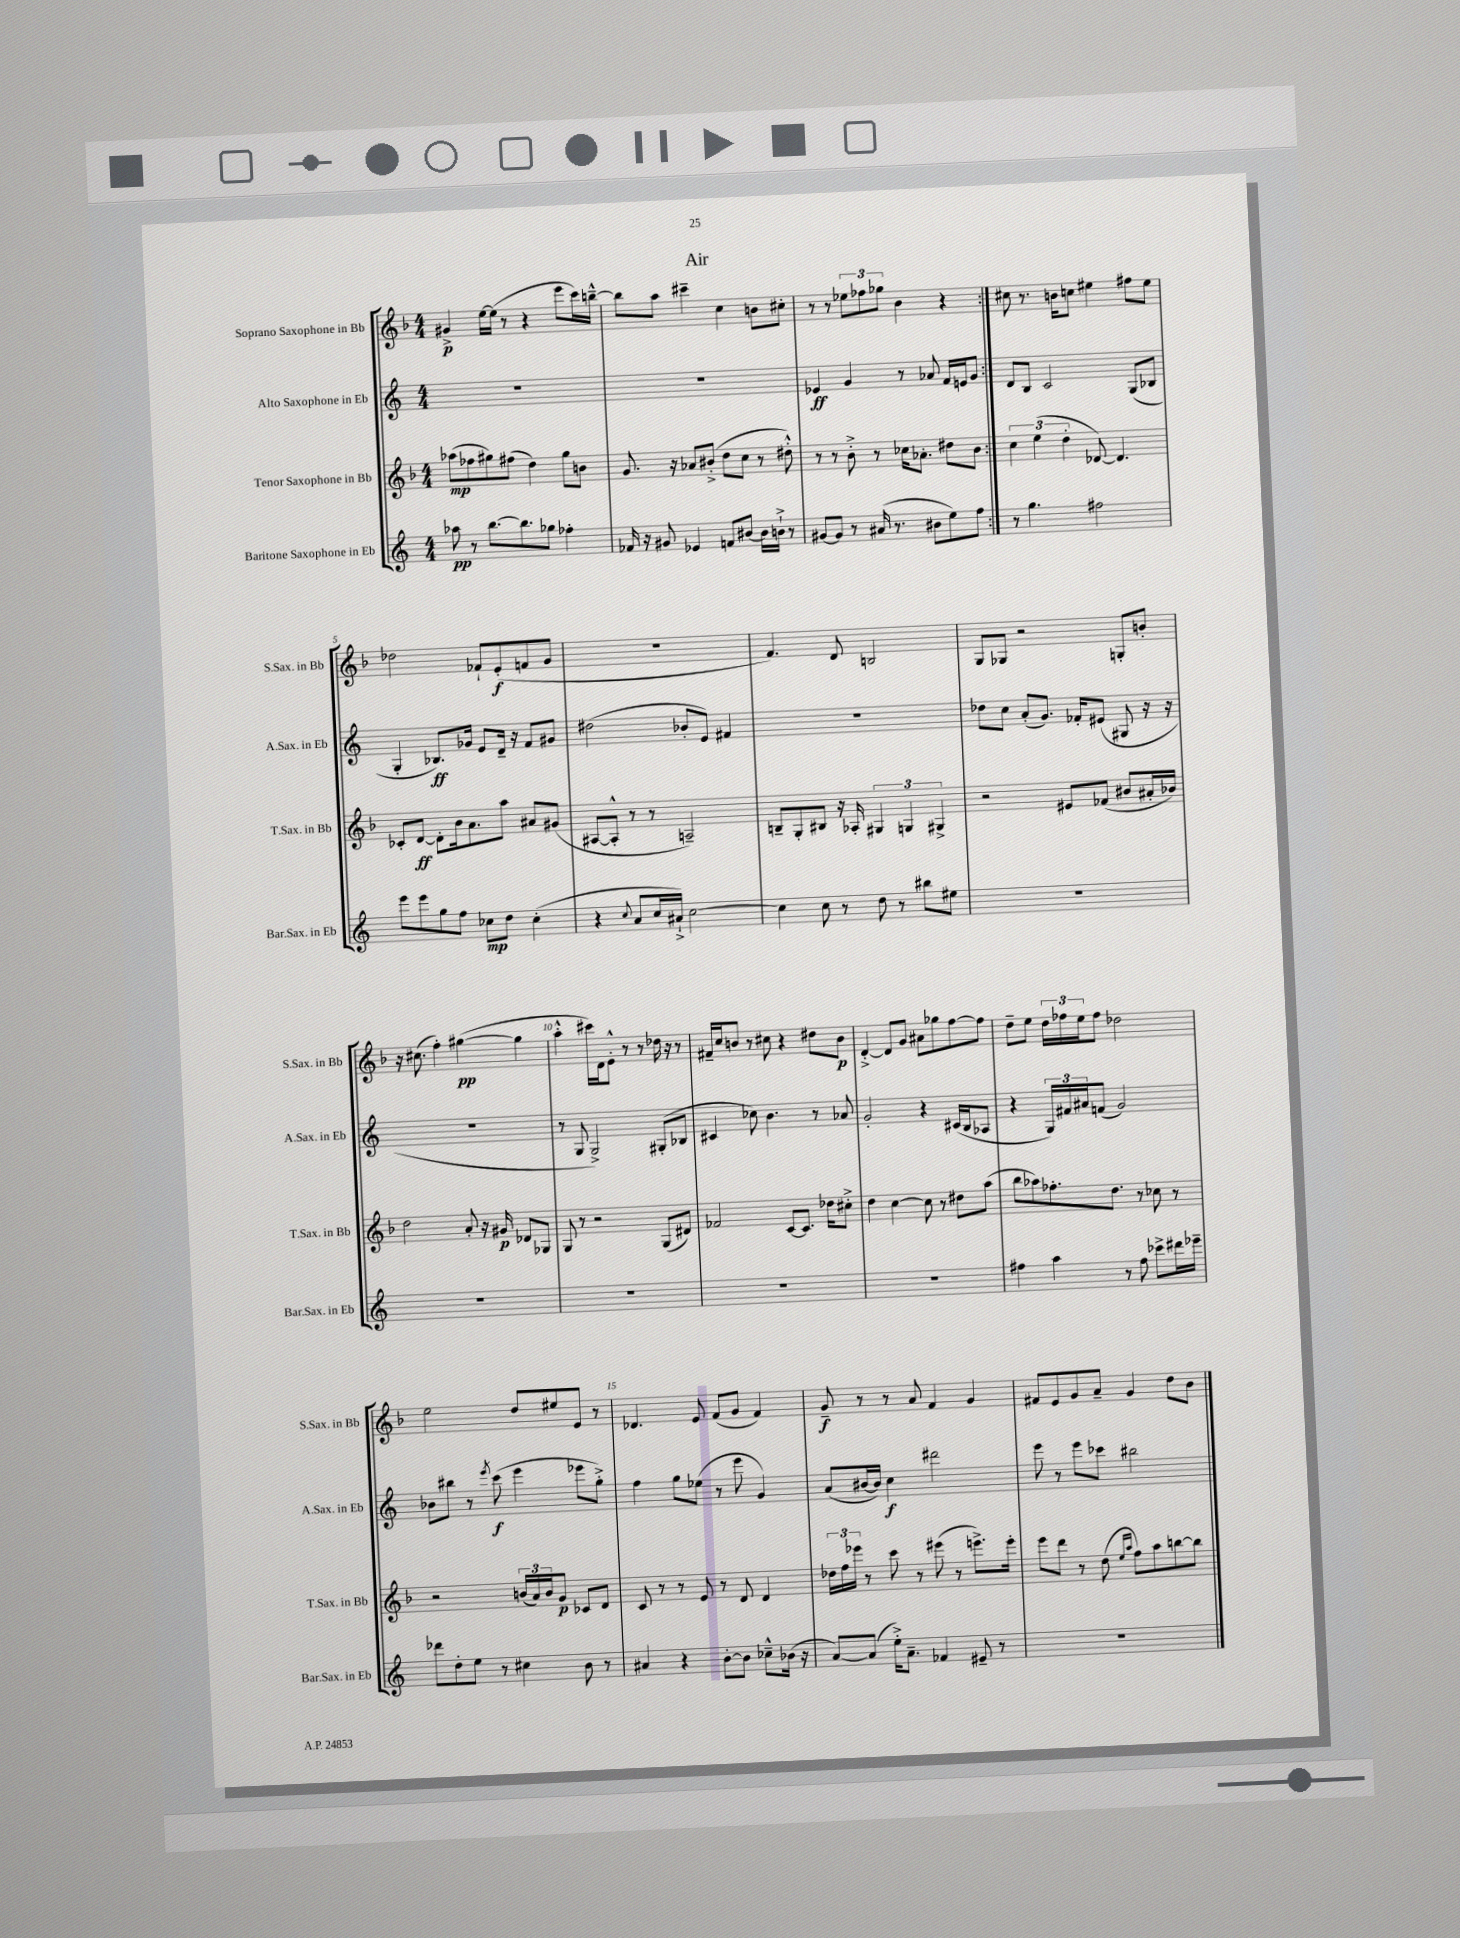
\header { title = "Air" }
<<
\new StaffGroup <<
\new Staff = "s0" \with { instrumentName = "Soprano Saxophone in Bb" shortInstrumentName = "S.Sax. in Bb" } {
    \clef treble \key f \major \numericTimeSignature \time 4/4
    \repeat volta 2 { gis'4->\p e''16~ e''16( r8 r4 e'''8 c'''16) b''16~---^ |
    b''8 a''8 cis'''4-- c''4 b'8 cis''8-. |
    r8 r8 \tuplet 3/2 { ees''8 fes''8 ges''8 } bes'4 r4 | }
    cis''8 r8. b'16 c''8 eis''4 fis''8 eis''8 |
    des''2 fes'8-! e'8-.\f( f'8 g'8 |
    r1 |
    f'4.) d'8 b2 |
    g8 ges8 r2 g8-. b'8-. |
    r16 cis''8.( f''4-.) gis''4~\pp( gis''4 |
    a''4-.-^ cis'''16) d'16 e'8-.-^ r8 r8 des''16 r16 r8 |
    fis'16-- c''16 b'8 r8 cis''8 r4 dis''8 b'8\p |
    d'4~-.-> d'8 g'8 ais'8 ges''8 f''8~ f''8 |
    d''8-- e''8 \tuplet 3/2 { d''16 fes''16 e''16 } fes''8 des''2 |
    e''2 d''8 eis''8 e'8 r8 |
    des'4. e'8 f'8( g'8 f'4) |
    g'8--\f r8 r8 a'8 f'4 g'4 |
    fis'8 e'8 g'8 a'8-- g'4 d''8 bes'8 \bar "|." |
}
\new Staff = "s1" \with { instrumentName = "Alto Saxophone in Eb" shortInstrumentName = "A.Sax. in Eb" } {
    \clef treble \key c \major \numericTimeSignature \time 4/4
    \repeat volta 2 { R1 |
    r1 |
    ees'4\ff g'4 r8 aes'8 f'16 e'16 g'8 | }
    d'8 b8 c'2 g8( bes8 |
    g4-. bes8.\ff) ges'16 e'8 d'16-- r16 f'8 gis'8 |
    dis''2( bes'8-. e'8) fis'4 |
    R1 |
    des''8 c''8 a'8-.( g'8.) fes'16-. eis'8( gis8 r16 r16 |
    R1 |
    r8 g8 g2->) gis8-.( bes8 |
    cis'4 ces''8) b'4. r8 aes'8 |
    g'2-. r4 cis'16( b16 aes8 |
    r4 \tuplet 3/2 { g16) fis'16 ais'16 } f'8( g'2) |
    bes'8 bis''8 r8 \acciaccatura { e'''8 } c'''8\f( e'''4 ees'''8 g''8-.->) |
    f''4 g''8 ees''8( r8 e'''8 g'4) |
    a'8( bis'16~ bis'16) c''4\f dis'''2 |
    e'''8 r8 e'''8 ces'''8 bis''2 \bar "|." |
}
\new Staff = "s2" \with { instrumentName = "Tenor Saxophone in Bb" shortInstrumentName = "T.Sax. in Bb" } {
    \clef treble \key f \major \numericTimeSignature \time 4/4
    \repeat volta 2 { aes''8\mp( fes''8 gis''8) fis''8( d''4) gis''8 b'8 |
    g'8. r16 aes'8 bis'8-.->( d''8 c''8 r8 dis''8-.-^) |
    r8 r8 bes'8-.-> r8 ces''16 aes'8.-. dis''8 bes'8 | }
    \tuplet 3/2 { c''4 e''4( d''4-. } des'8~) des'4. |
    ces'8-. d'8~\ff d'8-. bes'16 a'8. a''8 ais'8 gis'8( |
    ais8~ ais8-.-^ r8 r8 a2--) |
    b8-- g8-. bis8 r16 aes16-. \tuplet 3/2 { gis4 g4 gis4-> } |
    r2 eis'8 fes'8( bis'8 ais'16-. bes'16) |
    d''2 a'8-. r16 gis'16\p des'8 ges8 |
    g8 r8 r2 g8( dis'8) |
    fes'2 c'8~ c'8. des''16 cis''8-.-> |
    d''4 c''4~ c''8 r8 dis''8 a''8( |
    bes''8 aes''8) fes''8.-. d''8. r8 ces''8 r8 |
    r2 \tuplet 3/2 { b'16( a'16) b'16 } g'8\p ces'8 d'8 |
    c'8 r8 r8 e'8 r8 d'8 d'4 |
    \tuplet 3/2 { des''16 f''16 ees'''16 } r8 c'''8 r8 eis'''8( r8 e'''8.->) e'''16-. |
    e'''8 d'''8 r8 d''8( \grace { e''16 a''16 } f''8) a''8 b''8~ b''8 \bar "|." |
}
\new Staff = "s3" \with { instrumentName = "Baritone Saxophone in Eb" shortInstrumentName = "Bar.Sax. in Eb" } {
    \clef treble \key c \major \numericTimeSignature \time 4/4
    \repeat volta 2 { aes''8\pp r8 b''8.~ b''8. ges''8 fes''4-. |
    fes'16 r16 gis'8 ees'4 f'8 bis'8~ bis'16 b'16-!-> r8 |
    gis'8~ gis'8 r8 ais'16( r8. bis'8 e''8) f''8 | }
    r8 g''4. fis''2 |
    e'''8 e'''8 g''8 f''8 ces''8\mp d''8 ces''4-.( |
    r4 \appoggiatura { c''8 } a'8 c''16 ais'16-!->) c''2~ |
    c''4 c''8 r8 d''8 r8 bis''8 eis''8 |
    R1 |
    R1 |
    R1 |
    R1 |
    R1 |
    fis''4 a''4 r8 fis''8 ces'''8-> dis'''16 ees'''16-- |
    des'''8 d''8-. e''8 r8 cis''4 b'8 r8 |
    ais'4 r4 b'8~-. b'8 ces''8---^ bes'16( r16 |
    a'8~) a'8( e''16-.->) a'8.-- fes'4 eis'8-- r8 |
    R1 \bar "|." |
}
>>
>>
\layout { \context { \Score \override BarNumber.break-visibility = ##(#f #t #t) barNumberVisibility = #(every-nth-bar-number-visible 5) } }
